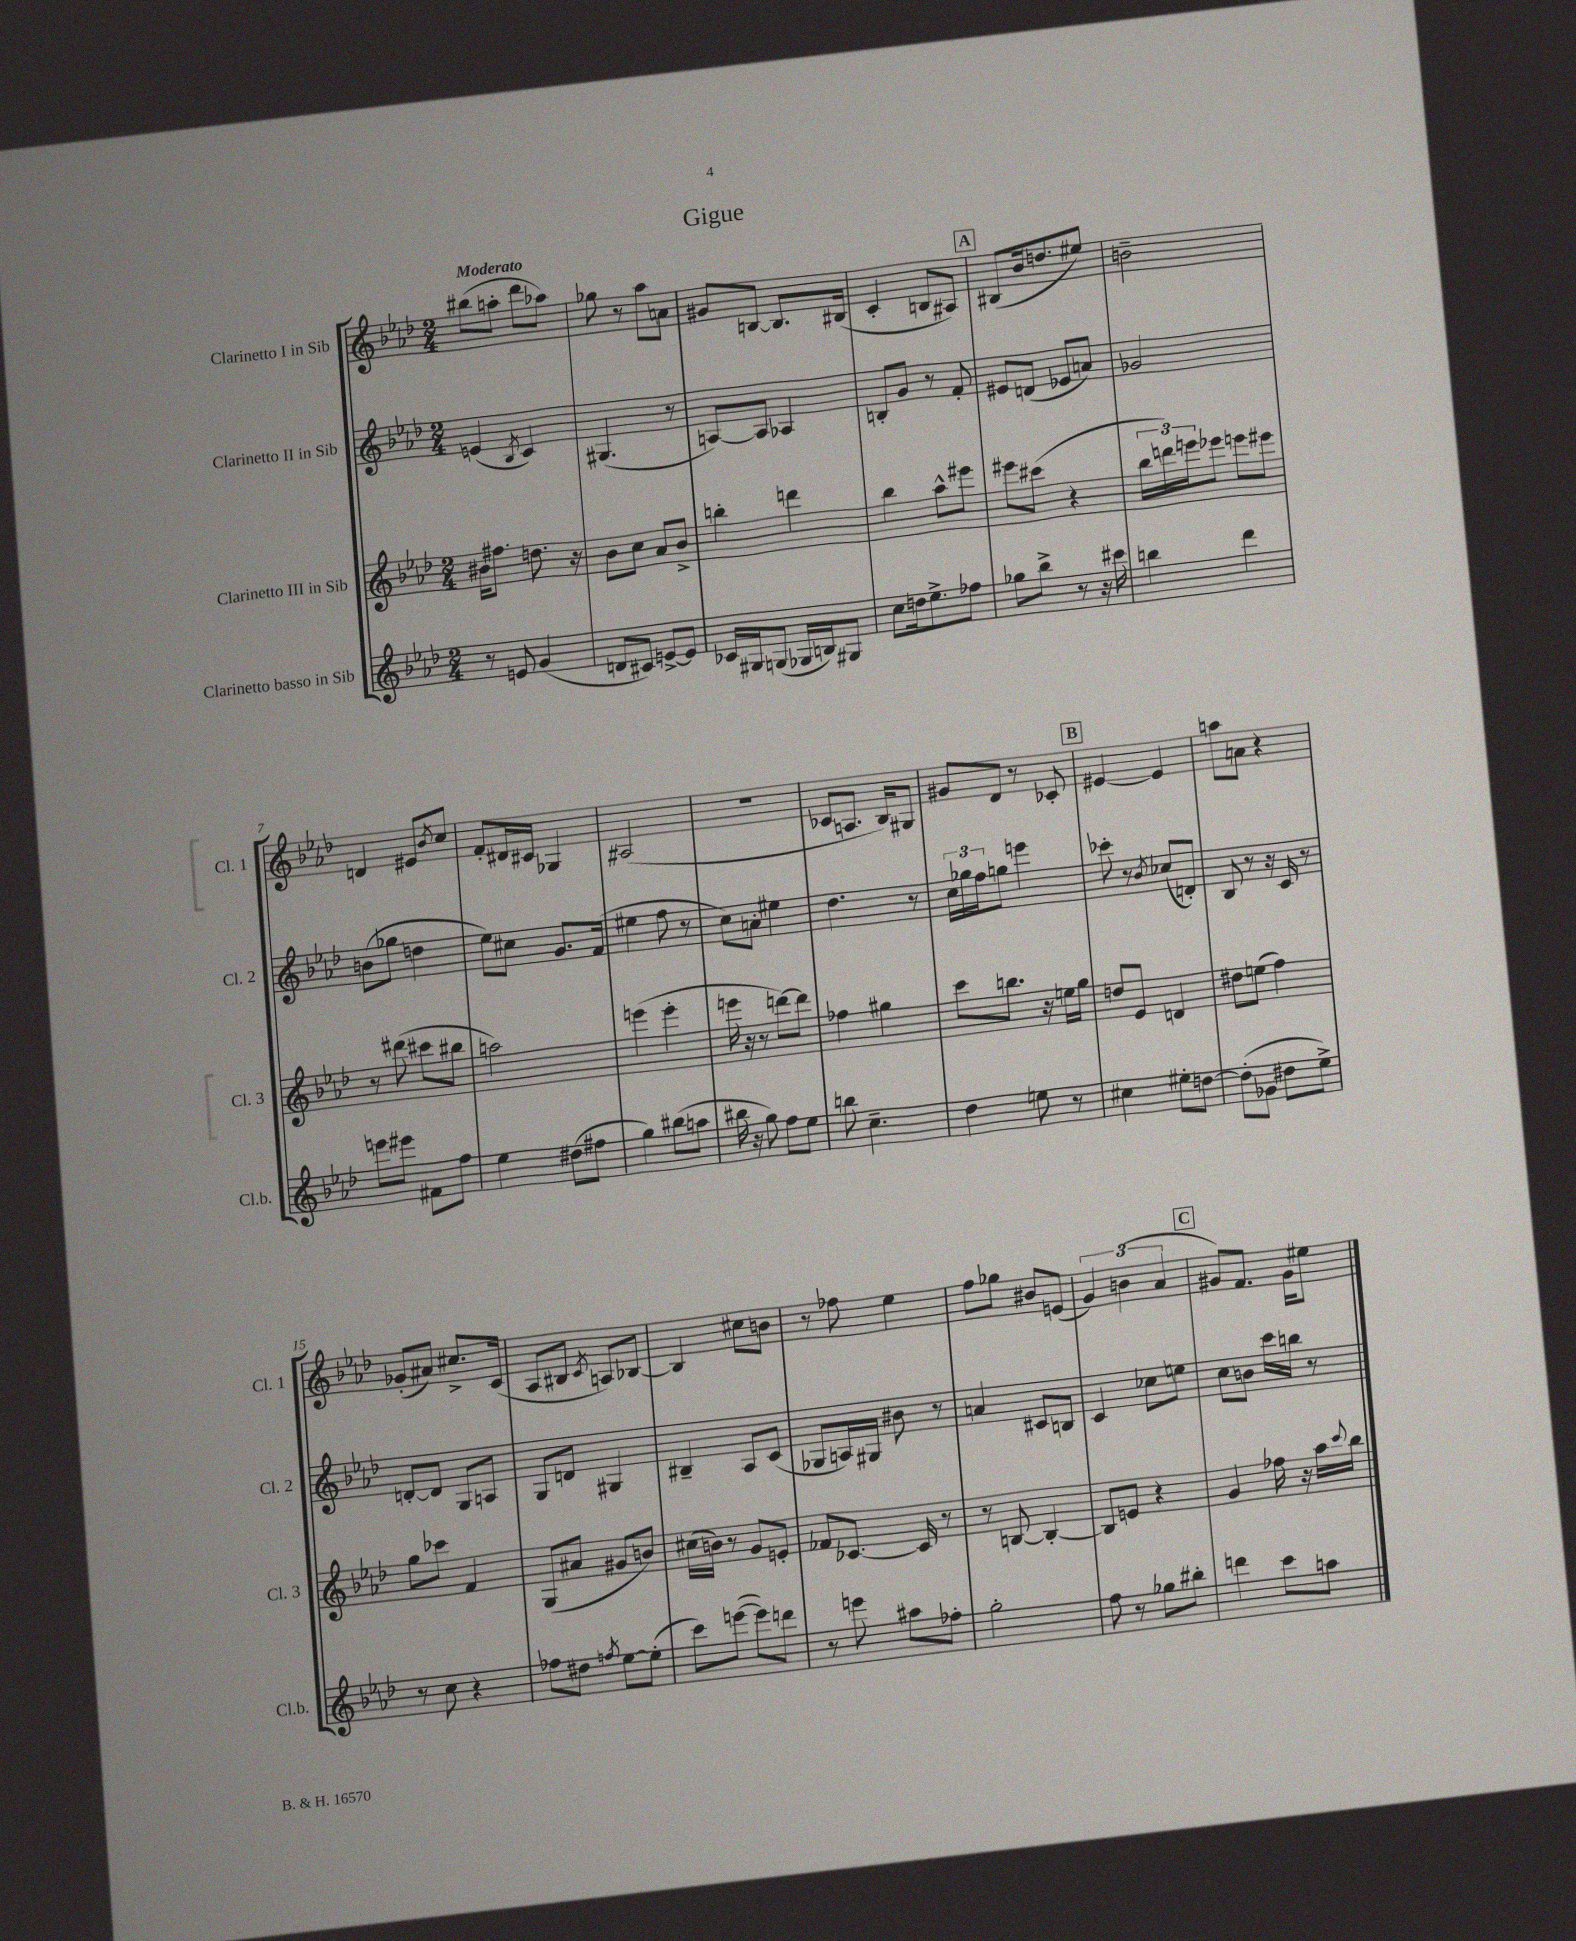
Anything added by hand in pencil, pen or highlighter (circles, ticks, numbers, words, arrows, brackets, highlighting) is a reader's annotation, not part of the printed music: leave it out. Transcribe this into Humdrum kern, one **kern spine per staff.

**kern	**kern	**kern	**kern
*staff4	*staff3	*staff2	*staff1
*clefG2	*clefG2	*clefG2	*clefG2
*k[b-e-a-d-]	*k[b-e-a-d-]	*k[b-e-a-d-]	*k[b-e-a-d-]
*M2/4	*M2/4	*M2/4	*M2/4
8r	16b#\LK	(4e/	(8bb#\L
.	8.ff#\J	.	.
8e/	.	.	8aa'\J
.	.	8qB-/	.
(4g/	8.dd\	4c/)	8ddd-\L
.	.	.	8aa-\J)
.	16r	.	.
=	=	=	=
8d/L	8b-\L	(4.G#/	8gg-\
8c#/J)	8cc\J	.	8r
[8e^/L	8a-/L	.	8aa-\L
8e/]J	8b-^/J	8r	8a\J
=	=	=	=
16c-/LL	4bb'\	[8A/L)	8g#/L
16G#/J	.	.	.
(8G/J	.	8A/]J	[8B/J
16G-/LL	4ddd\	4A-/	8.B/]L
16B/J)	.	.	.
8G#/J	.	.	.
.	.	.	(16B#/Jk
=	=	=	=
8cc\L	4bb-\	8B'/L	4c'/
16dd\k	.	8g/J	.
8.ee-^\	.	.	.
.	8aa-^^\L	8r	8B/L
8ff-\J	8eee#\J	8f'/	8A#/J)
=	=	=	=
8gg-\L	8eee#\L	8e#/L	(8B#/L
8bb-^\J	(8ccc#\J	(8d/J	16b-/k
.	.	.	8.dd/
8r	4r	8e-/L	.
16r	.	8a/J)	8ee#/J)
16ccc#\	.	.	.
=	=	=	=
4bb\	24bb-\LL	2g-/	2b~\
.	24ddd\)	.	.
.	24eee\J	.	.
.	8eee-\J	.	.
4ddd-\	8eee\L	.	.
.	8eee#\J	.	.
=	=	=	=
8eee\L	8r	(8b\L	4d/
8eee#\J	(8ddd#\	8gg-\J	.
8f#\L	8ccc#\L	4dd\	8e#/L
.	.	.	8qb-/
8ff\J	8bb#\J	.	8cc/J
=	=	=	=
4ee-\	2aa\)	8ee-\L)	8f'/L
.	.	8cc#\J	16d#/L
.	.	.	16c#/JJ
(8dd#\L	.	8.g/L	4G-/
8ff#\J	.	.	.
.	.	(16f/Jk	.
=	=	=	=
4gg\)	(4eee\	4ee#\	(2A#/
(8bb#\L	4eee'\	8ff\	.
8aa\J	.	8r	.
=	=	=	=
16bb#\	16eee\	8cc\L)	2r
16r	16r	.	.
8gg\)	8r	8a'\J	.
8ff\L	[8ddd\L)	4ee#\	.
8ee-\J	8ddd\]J	.	.
=	=	=	=
8bb\	4ff-\	4.dd-\	8c-/L
4.cc~\	.	.	8.A/J
.	4gg#\	.	.
.	.	.	16B-/LK)
.	.	8r	8G#/J
=	=	=	=
4dd-\	8ccc\L	24cc\LL	8g#/L
.	.	24gg-\	.
.	.	24ff\J	.
.	8.bb\J	8gg\J	8d-/J
8ee\	.	4eee\	8r
.	16r	.	.
8r	16ee\LL	.	8c-'/
.	16gg\JJ	.	.
=	=	=	=
4cc#\	8dd/L	8ccc-'\	[4e#/
.	8e-/J	8r	.
.	.	8qb-/	.
8ee#'\L	4d/	(8cc-/L	4e#/]
[8dd\J	.	8d'/J)	.
=	=	=	=
(8dd'\]L	8dd#\L	8B-/	8aa\L
8g-\J	(8ee\J	8r	8a\J
8dd#\L	4ff\)	16r	4r
.	.	16c/	.
8ee-^\J)	.	8r	.
=	=	=	=
8r	8gg\L	[8d'/L	(8g-'/L
8cc\	8ccc-\J	8d/]J	8a#/J)
4r	4f/	8G/L	8.cc#^/L
.	.	8A/J	.
.	.	.	(16c/Jk
=	=	=	=
8ff-\L	(8G/L	8G/L	8A-/L
8dd#\J	8a#/J	8d/J	8B#/J
8qff/	.	.	8qc/
[8ee-\L	8g#/L	4G#/	8A/L)
(8ee-'\]J	8b/J)	.	[8B-/J
=	=	=	=
8ccc\L)	(16cc#\LL	4B#~/	4B-/]
.	16b\JJ)	.	.
([8eee\J	8r	.	.
8eee\]L)	8g/L	8A-/L	8cc#\L
8ddd\J	8e'/J	(8c/J	8b\J
=	=	=	=
8r	8f-/L	8G-/L	8r
8eee\	[8.c-/J	16A/L)	8ff-\
.	.	16G#/JJ	.
8aa#\L	.	8b#\	4ee-\
.	16c-/]	.	.
8ff-'\J	8r	8r	.
=	=	=	=
2gg'\	8r	4a/	8ff\L
.	[8B/	.	8gg-\J
.	4B'/_	8c#/L	8b#/L
.	.	8B/J	(8e/J
=	=	=	=
8ff\	8B/]L	4c/	6g/)
8r	8e/J	.	.
.	.	.	(6b\
8gg-\L	4r	8cc-\L	.
.	.	.	6a-/
8bb#'\J	.	8ee\J	.
=	=	=	=
4ddd\	4g/	8cc\L	8g#/L)
.	.	8b\J	8.f/J
8ccc\L	16ff-\	16ccc\LL	.
.	16r	16bb\JJ	16g#\LK
8aa\J	16aa-\LL	8r	8ee#\J
.	8qqccc/	.	.
.	16bb-\JJ	.	.
==	==	==	==
*-	*-	*-	*-
